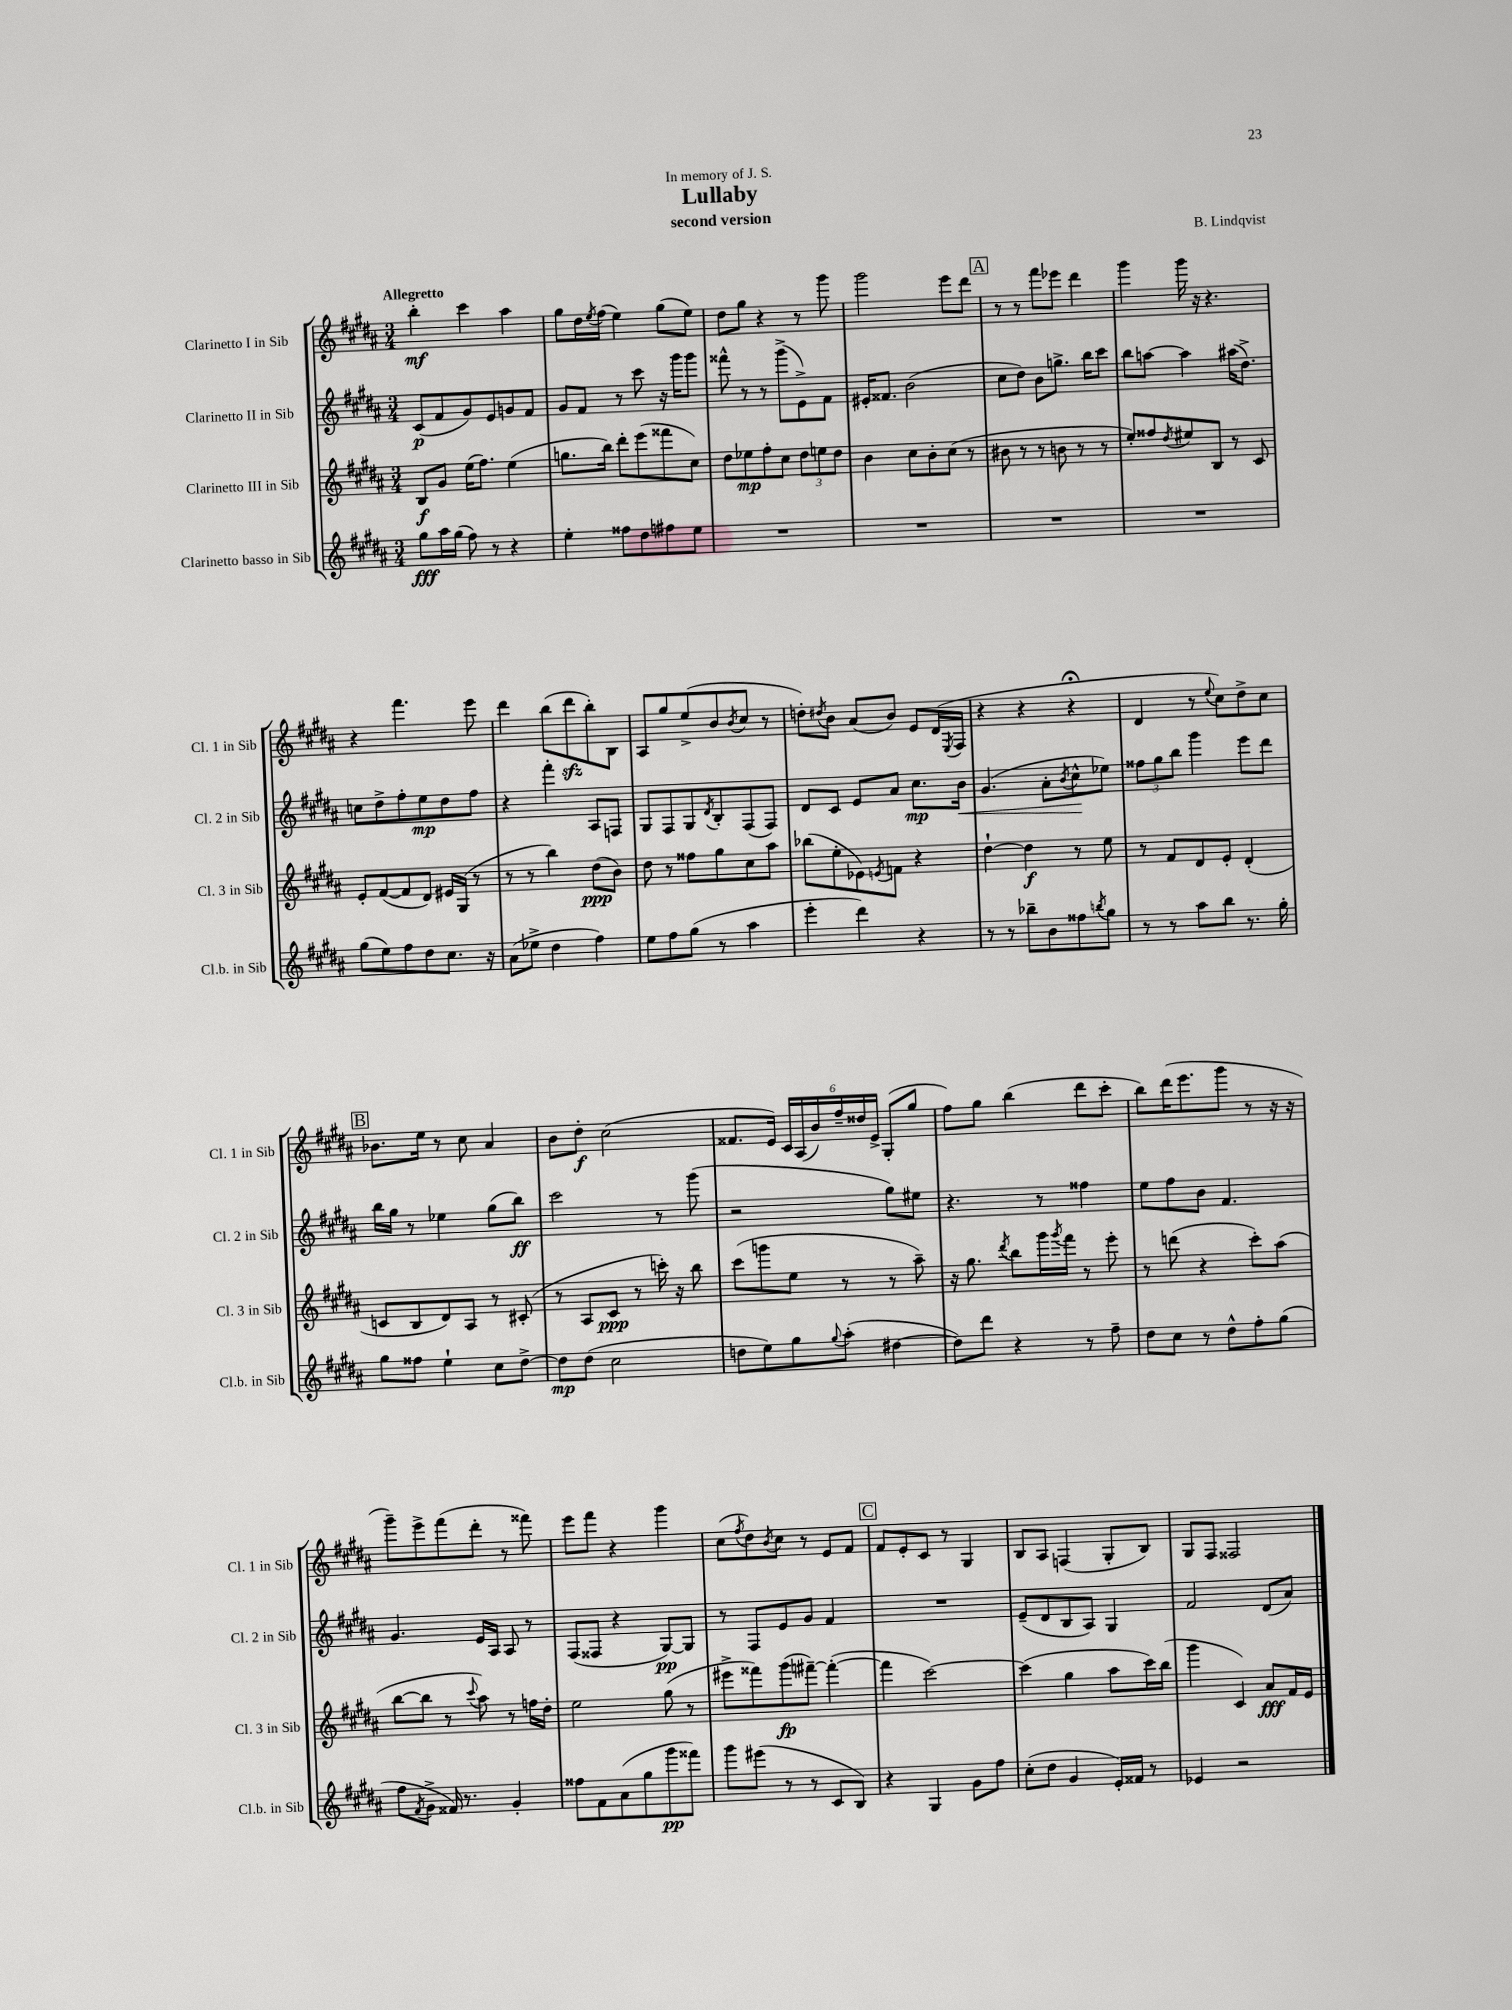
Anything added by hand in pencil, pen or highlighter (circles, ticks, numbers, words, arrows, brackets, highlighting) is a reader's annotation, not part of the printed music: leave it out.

**kern	**kern	**kern	**kern
*staff4	*staff3	*staff2	*staff1
*clefG2	*clefG2	*clefG2	*clefG2
*k[f#c#g#d#a#]	*k[f#c#g#d#a#]	*k[f#c#g#d#a#]	*k[f#c#g#d#a#]
*M3/4	*M3/4	*M3/4	*M3/4
8gg#	8B	(8c#	4bb'
16aa#	8g#	8f#	.
(16gg#	.	.	.
8ff#)	(16ee	8g#)	4ccc#
.	8.ff#)	.	.
8r	.	8e	.
4r	(4ee	8g	4aa#
.	.	8f#	.
=	=	=	=
4ee'	8.gg	8g#	8gg#
.	.	8f#	16dd#
.	.	.	8qee
.	16bb)	.	(16ff#
8ff##	8ddd#'	8r	4ee)
8dd#	(8eee	8ccc#	.
8ff#	8fff##	16r	(8gg#
.	.	16ggg#	.
8ee	8cc#)	8ggg#	8ee)
=	=	=	=
2.r	8dd#	8fff##^^	8dd#
.	8ee-	8r	8gg#
.	8ff#'	8r	4r
.	8cc#	(8ggg#^	.
.	12dd#	8e^)	8r
.	12ee	.	.
.	.	8f#	8ggg#
.	12dd#	.	.
=	=	=	=
2.r	4b	16e#'	2ggg#
.	.	8.f##	.
.	8cc#	(2b	.
.	8b'	.	.
.	(8cc#	.	8eee
.	8r	.	8ddd#
=	=	=	=
2.r	8b#	8cc#	8r
.	8r	8dd#)	8r
.	8r	8b	8fff#
.	8b	8.gg^	8eee-
.	8r	.	4ddd#
.	.	16bb	.
.	8r	8ccc#	.
=	=	=	=
2.r	8ee')	8bb	4ggg#
.	8ff##	[8aa	.
.	8qdd#	.	.
.	8ee#	4aa]	16ggg#
.	.	.	16r
.	8B	.	4.r
.	8r	(16aa#	.
.	.	8.dd#^)	.
.	8c#	.	.
=	=	=	=
(8gg#	8e'	8cc	4r
8ee)	([8f#	8dd#^	.
8ff#	8f#]	8ff#'	4.fff#
8dd#	8d#)	8ee	.
8.cc#	16e#	8dd#	.
.	(16G#	.	.
.	8r	8ff#	8eee
16r	.	.	.
=	=	=	=
(8a#	8r	4r	4ddd#
8ee-^	8r	.	.
4dd#	4bb)	4fff#'	(8bb
.	.	.	8ddd#
4ff#)	(8dd#	8A#	8bb')
.	8b)	8F	8B
=	=	=	=
8ee	8dd#	8G#	8A#
8ff#	8r	8F#	8gg#
(8gg#	8ff##	8G#	(8ee^
.	.	8qd#	.
8r	8gg#	8B'	8b
.	.	.	8qb
4aa#	8cc#	(8F#	8cc#
.	8aa#	8F#)	8r
=	=	=	=
4eee'	(8bb-	8d#	8dd')
.	.	.	8qdd#
.	8ee'	8c#	8b
4ddd#)	8e-)	8e	(8a#
.	8qe	.	.
.	8f	8a#	8b)
4r	4r	8.cc#	8e
.	.	.	(16d#
.	.	.	8qE
.	.	16b	16F#
=	=	=	=
8r	[4dd#`	(4.g#	4r
8r	.	.	.
8bb-~	4dd#]	.	4r
8b	.	8a#'	.
.	.	8qb	.
8ff##	8r	8cc#^^	4r;
8qbb	.	.	.
8gg#	8ee	8ee-)	.
=	=	=	=
8r	8r	12ff##	4d#
.	.	12gg#	.
8r	8f#	.	.
.	.	12bb	.
8aa#	8d#	4ggg#	8r
.	.	.	8qqee
8bb	8e'	.	8cc#)
8.r	(4d#'	8eee	8dd#^
.	.	8ddd#	8cc#
16gg#'	.	.	.
=	=	=	=
8gg#	8c	16bb	8.b-
.	.	16gg#	.
8ff##	8B	8r	.
.	.	.	16ee
4ee`	8d#)	4ee-	8r
.	8A#	.	8cc#
8cc#	8r	(8gg#	4a#
[8dd#^	(8c#'	8bb)	.
=	=	=	=
8dd#]	8r	2ccc#	8b
(8dd#	8A#	.	8dd#'
2cc#	8c#	.	(2cc#
.	8r	.	.
.	16ccc')	8r	.
.	16r	.	.
.	8bb	(8ggg#	.
=	=	=	=
8dd	(8ccc#	2r	8.f##
8ee)	8ggg	.	.
.	.	.	16e)
8gg#	8ee	.	24c#
.	.	.	(24A#
.	.	.	24b)
8qqgg#	.	.	.
(8aa#'	8r	.	24ff#~
.	.	.	24dd##
.	.	.	24e^
[4dd#	8r	8gg#)	(8G#'
.	8aa#~)	8ee#	8gg#
=	=	=	=
8dd#])	16r	4.r	8ff#)
.	8.gg#	.	.
8ddd#	.	.	8gg#
.	8qddd#	.	.
4r	8bb	.	(4bb
.	16ggg#	8r	.
.	8qggg#	.	.
.	16fff#	.	.
8r	8r	4ff##	8ddd#
8ff#~	8eee'	.	8ccc#'
=	=	=	=
8dd#	8r	8ee	8bb)
8cc#	(8ddd	8ff#	(16ddd#
.	.	.	8.eee
8r	4r	8b	.
8dd#^^	.	4.f#	8ggg#
8ff#'	8ccc#')	.	8r
(8gg#	(8aa#	.	16r
.	.	.	16r
=	=	=	=
8ff#	[8bb	4.g#	8ggg#~)
8qf#	.	.	.
8g#^	8bb]	.	8eee^
16f##)	8r	.	(8fff#
8.r	.	.	.
.	8qqccc#	.	.
.	8aa#)	16e	8ddd#'
.	.	16A#	.
4g#'	8r	8A#	8r
.	16ff	8r	8fff##)
.	16dd#'	.	.
=	=	=	=
8ff##	2ee	(8F#	8eee
8f#	.	8F##	8fff#
(8a#	.	4r	4r
8gg#	.	.	.
8ggg#	(8gg#	[8G#)	4ggg#
8fff##)	8r	8G#]	.
=	=	=	=
8ggg#	8eee#^	8r	(8cc#
.	.	.	8qff#
(8eee#	8fff##)	8F#	8dd#)
.	.	.	8qb
8r	(8ggg#	8e	8cc#
8r	[8fff#~)	8g#	8r
8c#	(4fff#'_	4f#	8e
8B)	.	.	8f#
=	=	=	=
4r	4fff#]	2.r	8f#
.	.	.	8e'
4G#	[2ccc#)	.	8c#
.	.	.	8r
8g#	.	.	4G#
8ff#	.	.	.
=	=	=	=
(8cc#'	(4ccc#]	(8e~	8B
8dd#	.	8d#	8A#
4g#	4gg#	8B	(4F
.	.	8A#)	.
16e')	8aa#	4G#	8G#'
16f##	.	.	.
8r	16ccc#)	.	8B)
.	(16bb	.	.
=	=	=	=
4e-	4ggg#	2f#	8G#
.	.	.	8F#
2r	4c#)	.	2F##
.	8a#	(8d#	.
.	16f#	8a#)	.
.	16e	.	.
==	==	==	==
*-	*-	*-	*-
